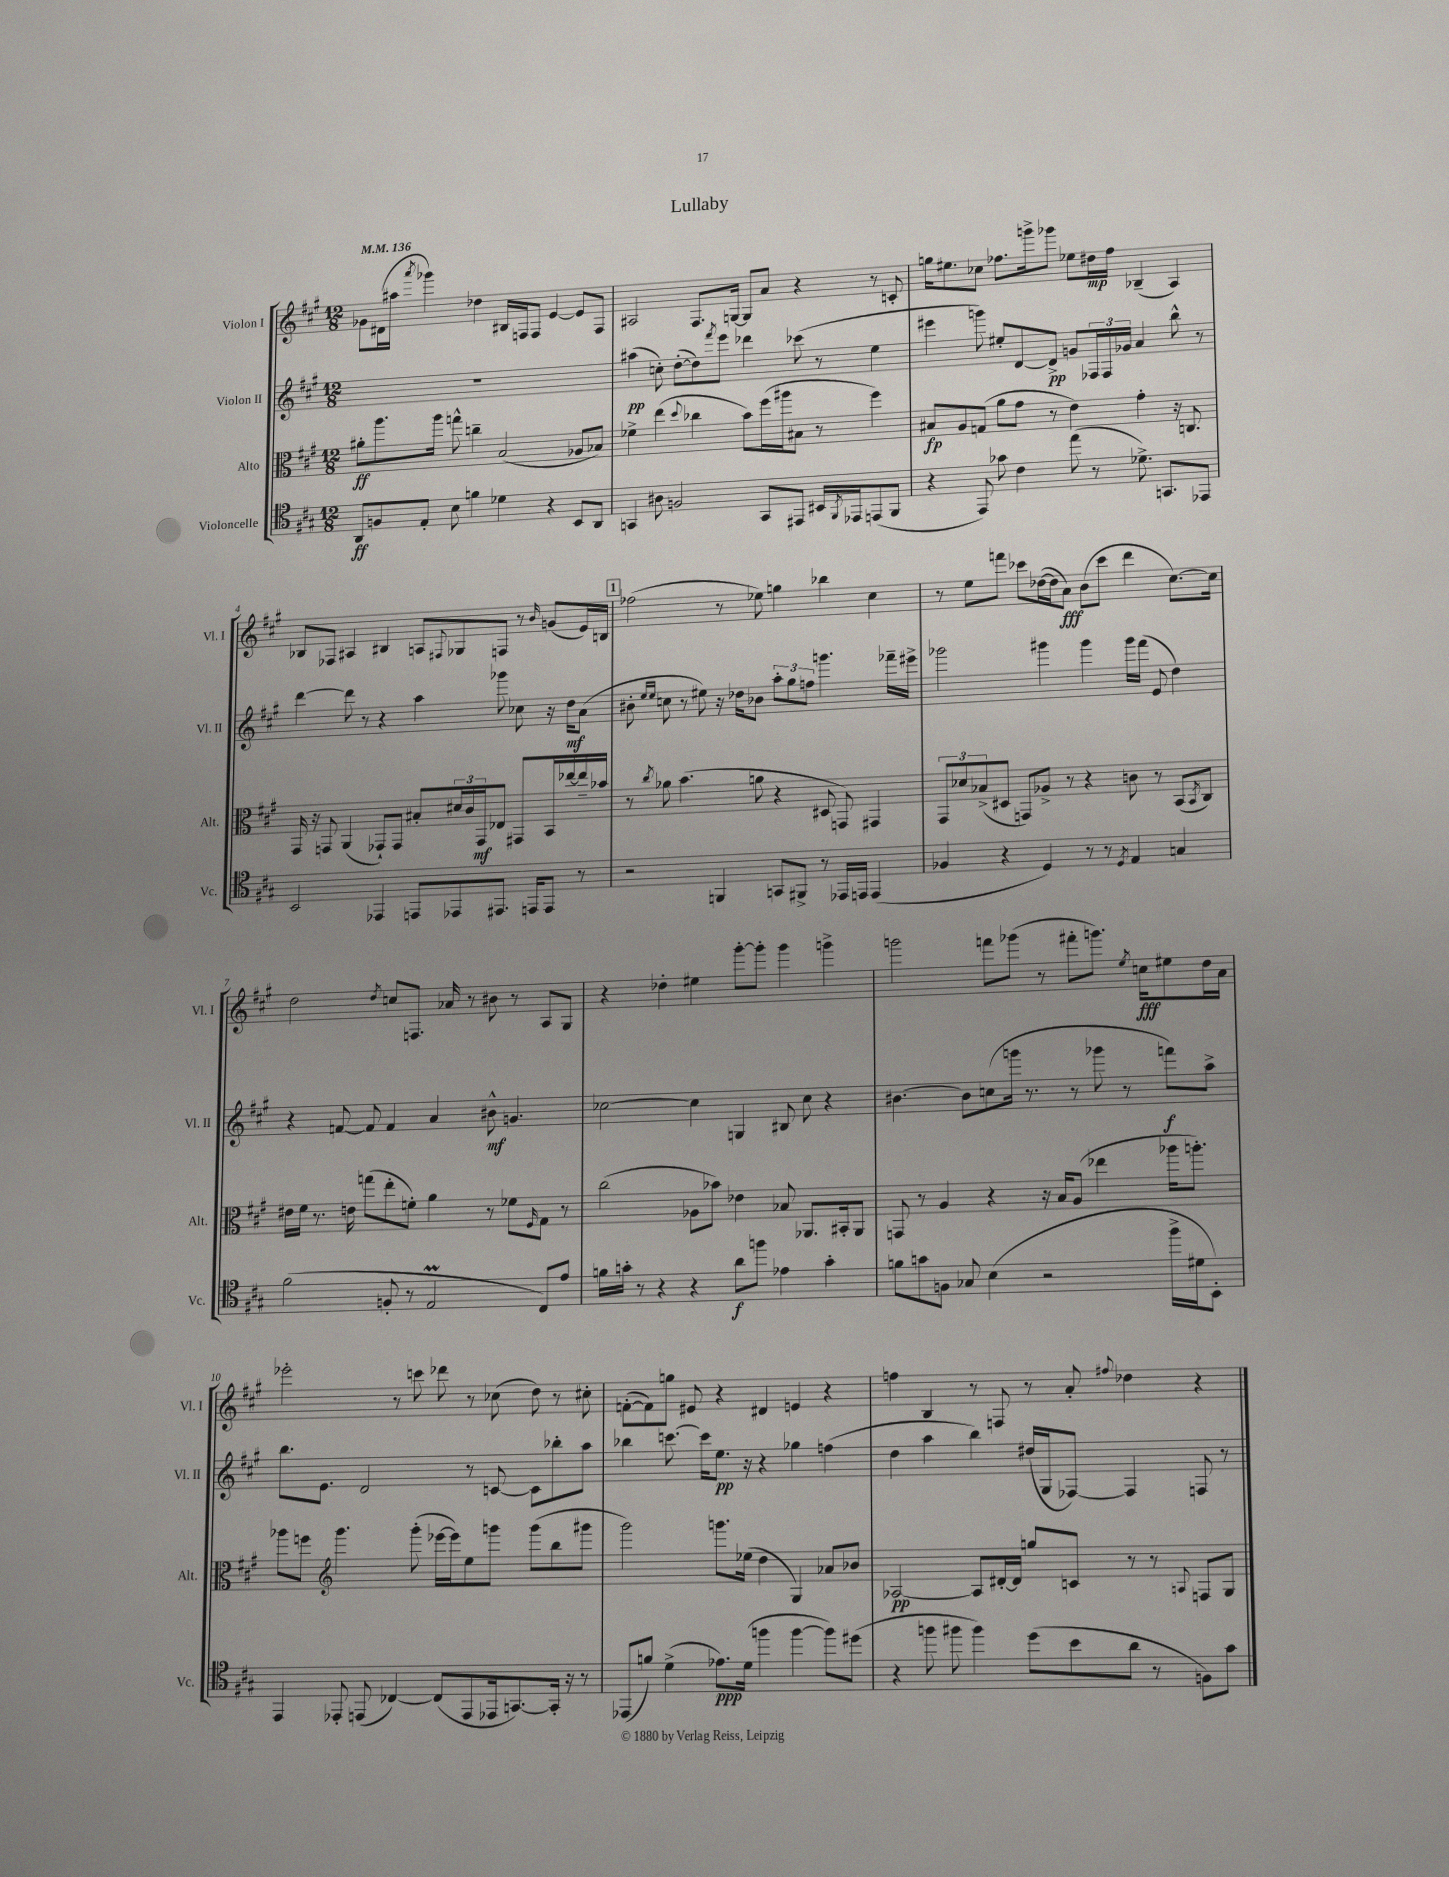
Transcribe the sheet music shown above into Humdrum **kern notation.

**kern	**kern	**kern	**kern
*staff4	*staff3	*staff2	*staff1
*clefC4	*clefC3	*clefG2	*clefG2
*k[f#c#g#]	*k[f#c#g#]	*k[f#c#g#]	*k[f#c#g#]
*M12/8	*M12/8	*M12/8	*M12/8
*MM136	*MM136	*MM136	*MM136
8AA/L	8a#'\L	1.r	8g-\L
8F/	8.aa\	.	(16d#\L
.	.	.	16aa#\JJ
.	.	.	8qaaa/
8E'/J	.	.	4ggg-\)
.	16aa\Jk	.	.
8B\	8gg^^\	.	.
4f\	4cc~\	.	4dd-\
4d-\	(2B/	.	16B#/LL
.	.	.	16F/J
.	.	.	8F/J
4r	.	.	[4e/
8BB/L	8A-/L	.	8e/]L
8AA/J	8B-/J)	.	8F/J
=	=	=	=
4GG/	4f-^\	(4aa#\	2A#/
8A#\	(4ee\	8cc'\)	.
2F/	.	([8dd'\L	.
.	8qqdd/	.	.
.	4cc-\	8dd\])	8.F#/L
.	.	8qfff#/	.
.	.	8eee\J	.
.	.	.	[16G/Jk
.	8b\L)	4ddd-\	8G/]L
8GG/L	(16ff#\L	.	8a/J
.	16aa#\J	.	.
8EE#/J	8B#\J	(8ccc-\	4r
16BB#/LL	8r	8r	.
8qFF#/	.	.	.
16EE-/J	.	.	.
(8EE/	4ff#\)	4ee\	8r
8FF#/J	.	.	8c'/
=	=	=	=
4r	8B#/L	4eee#\	16gg\LK
.	.	.	8.ee#\
.	8A/	.	.
8EE/)	(8G/J	8ggg\)	8cc-\J
8g-\	8a\L	8ee#'/L	8.ff-\L
4c#\	8g#\J	[8d/	.
.	.	.	16ggg^\k
.	8r	8d^/]J	8ggg-\J
(8ee\	4e\)	8g/L	8ee-\L
8r	.	24F-/L	16dd#\L
.	.	24F-/	.
.	.	.	16ff-\JJ
.	.	24g-/JJ	.
8.d-^\)	4g#'\	4a/	(4B-~/
8.GG/L	.	.	.
.	16r	8bb^^\	4A/)
.	8.C/	.	.
8EE-/J	.	8r	.
=	=	=	=
2BB/	16GG#/	[4ddd\	8B-/L
.	16r	.	.
.	8GG/	.	8F-/J
.	(4AA/	8ddd\]	4A#/
.	.	8r	.
4EE-/	8GG-`/L)	4r	4B#/
.	8GG-/J	.	.
8EE/L	8B#'/L	4aa\	8A/L
.	.	.	8qqF#/
8EE-/	24d#/L	.	8G-/
.	24c#/	.	.
.	24GG-/J	.	.
8.EE#/J	8E-/J	8ggg-\	8F/J
.	8GG#/L	8cc-\	8r
16EE/LK	.	.	.
.	.	.	16qqb/
8EE/J	16BB/L	16r	(8g/L
.	[16ee-/	16dd\LK	.
8r	16ee-~/]	(8a\J	16e/L)
.	16b-/JJ	.	16B/JJ
=	=	=	=
2r	8r	8b#'\	(2ff-\
.	.	16qqee/LL	.
.	8qcc#/	16qqee/JJ	.
.	8a-\	8cc\	.
.	(4.b\	8r	.
.	.	8ee#\)	.
4FF/	.	16r	8r
.	.	16dd-\LK	.
.	8a\	8b-\J	8ee-\)
8GG/L	4r	12aa'\L	4gg\
.	.	12gg#\	.
8FF#^/J	.	.	.
.	.	12ff\J	.
8r	8D#/	4.ggg\	4bb-\
16EE-/LL	8GG/)	.	.
16EE/JJ	.	.	.
(4EE/	4GG#/	.	4cc#\
.	.	16fff-~\LL	.
.	.	16eee#^\JJ	.
=	=	=	=
4F-/	12GG#/L	2ggg-\	8r
.	12d-/	.	.
.	.	.	8ee\L
.	(12B-^/	.	.
4r	8D#/J	.	8fff\J
.	8GG/L)	.	8ccc-\L
4D/)	8A-^/J	4ggg#\	([16dd-\L
.	.	.	16dd-\]J
.	8r	.	8a\J)
8r	4r	4ggg#\	(8b\L
8r	.	.	8ccc-\J
8qD/	.	.	.
4E/	8c\	16ggg#\LL	4ddd\
.	.	(16fff#\JJ	.
.	8r	8e/	.
4G/	(8BB/L	4dd\)	[8.cc#\L)
.	8qBB/	.	.
.	8C#/J)	.	.
.	.	.	16cc#\]Jk
=	=	=	=
(2f#\	16e#\LL	4r	2dd\
.	16f#\JJ	.	.
.	8.r	.	.
.	.	[8f/	.
.	16e\	.	.
.	(8gg\L	8f/]	.
.	.	.	8qdd/
8F'/	8ee'\	4f/	8cc/L
8r	8f'\J)	.	8.F/J
2E/	4a\	4a/	.
.	.	.	16a-/
.	.	.	8r
.	8r	8b#^^\	8b#\
.	8f-\L	4.g/	8r
.	16qqF#/	.	.
8C#/L)	8G#\J	.	8A/L
8e/J	8r	.	8G#/J
=	=	=	=
16f\LL	(2cc#\	[2cc-\	4r
16g'\JJ	.	.	.
8r	.	.	.
4r	.	.	4dd-'\
4r	8A-\L	4cc-\]	4ee#\
.	8b-\J)	.	.
8a\L	4e-\	4G/	[8ggg#'\L
8ff\J	.	.	8ggg#'\]J
4e-\	8B-/	8B#/	4ggg#\
.	8.AA-/L	8cc-\	.
4g'\	.	4r	4ggg^\
.	16BB#'/k	.	.
.	8AA-/J	.	.
=	=	=	=
8f\L	8GG/	[4.b#\	2ggg\
8g\	8r	.	.
8F\J	4A/	.	.
8G-/	.	8b#\]L	.
(4B\	4r	(8cc\	8fff\L
.	.	16ggg\Jk	(8ggg-\J
.	.	8.r	.
2r	16r	.	8r
.	16B/LK	.	.
.	(8A/J	8r	8fff#'\L
.	4ee-\	8ggg-\	8.ggg\J)
.	.	8r	.
.	.	.	8qee/
.	.	.	16cc\LK
16ff#^\LL	16aa-\LK	8fff\L)	8ee#\
16d#\J	8.aa'\J)	.	.
8BB'\J)	.	8aa^\J	16dd\L
.	.	.	16a\JJ
=	=	=	=
4EE/	8aa-\L	8.bb\L	2eee-'\
.	8ff\J	.	.
.	.	8.e\J	.
*	*clefG2	*	*
8EE-'/	4.ggg#\	.	.
(8EE/	.	2d/	.
[4C-/)	.	.	8r
.	(8ggg#'\	.	8ccc\
(8C-/]L	[16eee-\LL	.	8ddd-\
.	16eee-\]J)	.	.
8EE/	8ee\	8r	8r
16EE-/k	8ggg\J	[8c/	(8cc-\
[8.GG/)	.	.	.
.	(8ggg\L	8c\]L	8dd\)
16GG'/]Jk	8bb\	8bb-'\	8r
16r	.	.	.
8r	8ggg#\J	8aa\J	8cc#'\
=	=	=	=
(8EE-/L	2ggg#\)	4bb-\	([8f'\L
8f/J)	.	.	8f\])
(4d^\	.	[8.ccc\	8gg\J
.	.	.	8e#/
.	.	16ccc\]LK	.
8.e-\L)	8.ggg\L	8.ee\J	4r
(16d\Jk	(16ee-\Jk	16r	.
4ff\	4dd\	4r	4d#/
[4ff\	4G#/)	4gg-\	4e/
8ff\]L)	8a-/L	(4ff\	4r
(8dd#\J	8b-/J	.	.
=	=	=	=
4r	[2A-/	4dd\	4ff\
8ff\	.	4aa\	4B/
8ff#\	.	.	.
4ff#\)	8A-/]L	4bb\)	8r
.	[16d#'/L	.	8F/
.	16d#/]JJ	.	.
(8dd\L	8gg/L	(16dd#/LL	8r
.	.	16G#/J	.
8b\	8c/J	[8F-/J)	8a'/
.	.	.	8qqff#/
8a\J	8r	4F-/]	4dd-\
8r	8r	.	.
.	8qqA/	.	.
8F\L)	8F/L	8F/	4r
8g#\J	8G#/J	8r	.
==	==	==	==
*-	*-	*-	*-
